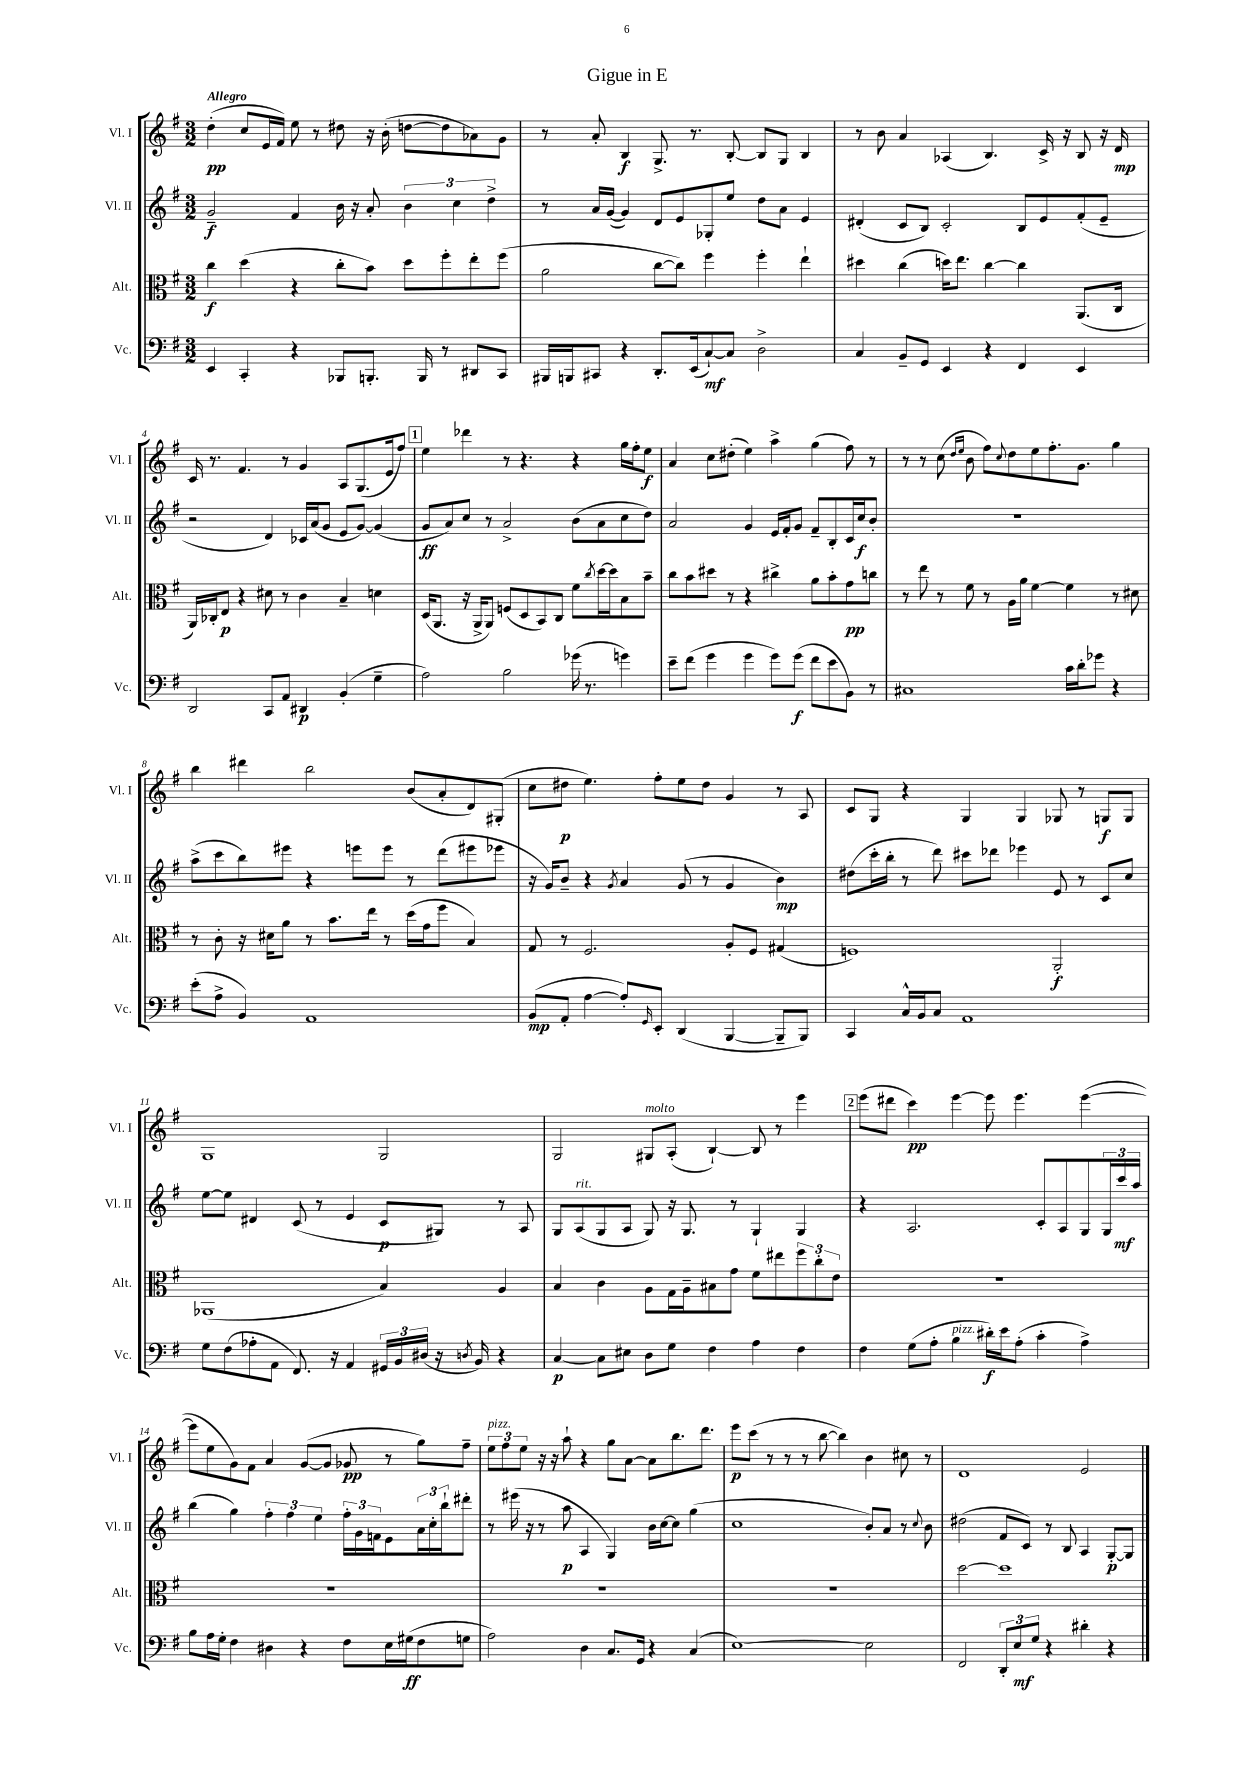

**kern	**kern	**kern	**kern
*staff4	*staff3	*staff2	*staff1
*clefF4	*clefC3	*clefG2	*clefG2
*k[f#]	*k[f#]	*k[f#]	*k[f#]
*M3/2	*M3/2	*M3/2	*M3/2
4EE/	4cc\	2g~/	(4dd'\
4CC'/	(4dd\	.	8cc/L
.	.	.	16e/L
.	.	.	16f#/JJ)
4r	4r	4f#/	8ee\
.	.	.	8r
8BBB-/L	8cc'\L	16b\	8dd#\
.	.	16r	.
8.BBB'/J	8b\J)	8a'/	16r
.	.	.	(16b'\
.	8dd\L	6b\	[8dd\L
16BBB/	.	.	.
8r	8ff#'\	.	8dd\]
.	.	6cc\	.
8DD#/L	8ee'\	.	8a-\)
.	.	6dd^\	.
8CC/J	(8ff#\J	.	8g\J
=	=	=	=
16BBB#/LL	2a\	8r	8r
16BBB/J	.	.	.
8CC#/J	.	16a/LL	8a'/
.	.	([16g/JJ	.
4r	.	4g/])	4B/
8.DD'/L	[8cc\L	8d/L	8.G^/
.	8cc\]J)	8e/	.
(16EE/k	.	.	8.r
[8C`/)	4ff#\	8G-'/	.
8C/]J	.	8ee/J	[8B'/
2D^\	4ff#'\	8dd\L	8B/]L
.	.	8a\J	8G/J
.	4ee`\	4e/	4B/
=	=	=	=
4C/	4dd#\	(4d#'/	8r
.	.	.	8b\
8BB~/L	(4cc\	8c/L	4a/
8GG/J	.	8B/J)	.
4EE/	16dd\LK)	2c'/	(4A-/
.	8.ee\J	.	.
4r	[4cc\	.	4.B/)
4FF#/	4cc\]	8B/L	.
.	.	8e/	16c^/
.	.	.	16r
4EE/	(8.AA/L	(8f#'/	8B/
.	.	8e~/J	16r
.	16C/Jk	.	16d/
=	=	=	=
2DD/	16AA/LL)	2r	16c/
.	16C-'/J	.	8.r
.	8E/J	.	.
.	4r	.	4.f#/
8CC/L	8d#\	4d/)	.
8AA/J	8r	.	8r
4DD#/	4c\	16c-/LL	4g/
.	.	(16a/J	.
.	.	8g/J	.
(4BB'/	4B~/	8e/L	8A/L
.	.	[8g/J)	(8.G/
4G~\	4d\	(4g/]	.
.	.	.	16e/k
.	.	.	8ff#/J)
=	=	=	=
2A\)	(16D/LK	8g/L	4ee\
.	8.AA/J	.	.
.	.	8a/)	.
.	16r	8cc/J	4ddd-\
.	16AA^/LK	.	.
.	8AA/J)	8r	.
2B\	(8F/L	2a^/	8r
.	8D/	.	4.r
.	8BB/)	.	.
.	8C/J	.	.
(16g-\	8f#\L	(8b\L	4r
8.r	.	.	.
.	8qcc/	.	.
.	[16dd\L	8a\	.
.	16dd\]J	.	.
4g\)	8B\	8cc\	16gg\LL
.	.	.	16ff#'\J
.	8b~\J	8dd\J)	8ee\J
=	=	=	=
8e~\L	8cc\L	2a/	4a/
(8f#\J	8b\	.	.
4g\	8dd#\J	.	8cc\L
.	8r	.	(8dd#'\J
4g\	4r	4g/	4ee\)
8g\L)	4cc#^\	16e/LL	4aa^\
.	.	16f#'/J	.
(8g\J	.	8g/J	.
8f#\L	8a\L	8f#~/L	(4gg\
8e\	8b'\	8B'/	.
8BB\J)	8g\	16c/L	8ff#\)
.	.	16cc/J	.
8r	8cc\J	8b'/J	8r
=	=	=	=
1C#	8r	1.r	8r
.	8ee\	.	8r
.	8r	.	(8cc\
.	.	.	16qqdd/LL
.	.	.	16qqee/JJ
.	8f#\	.	8b\
.	8r	.	8ff#\L)
.	.	.	8qqcc/
.	16A\LL	.	8dd\
.	16a\JJ	.	.
.	[4f#\	.	8ee\
.	.	.	8.ff#'\
16c\LL	4f#\]	.	.
16d'\J	.	.	8.g\J
8g-\J	.	.	.
4r	8r	.	4gg\
.	8d#\	.	.
=	=	=	=
(8e'\L	8r	(8aa^\L	4bb\
8A^\J	8c'\	8ccc\	.
4BB/)	16r	8bb\)	4ddd#\
.	16d#\LK	.	.
.	8a\J	8eee#\J	.
1AA	8r	4r	2bb\
.	8.b\L	.	.
.	.	8eee\L	.
.	16ee\Jk	.	.
.	8r	8eee\J	.
.	(16dd\LL	8r	(8b/L
.	16g\J	.	.
.	8ff#\J	(8ddd\L	8a'/
.	4B/)	8eee#\	8d/)
.	.	8eee-\J	(8G#'/J
=	=	=	=
(8BB/L	8G/	16r	8cc\L
.	.	16g/LK)	.
8AA'/J	8r	8b~/J	8dd#\J
[4A\	2.F#/	4r	4.ee\)
.	.	8qg/	.
8A'/]L)	.	4a/	.
16qqGG/	.	.	.
8EE'/J	.	.	8ff#'\L
(4DD/	.	(8g/	8ee\
.	.	8r	8dd#\J
[4BBB/	8A'/L	4g/	4g/
.	8F#/J	.	.
8BBB~/]L	(4G#/	4b\)	8r
8BBB/J)	.	.	8A/
=	=	=	=
4CC/	1F)	(8dd#\L	8c/L
.	.	16ccc'\L	8G/J
.	.	16bb'\JJ	.
16C^^/LL	.	8r	4r
16BB/J	.	.	.
8C/J	.	8ddd\)	.
1AA	.	8ccc#\L	4G/
.	.	8ddd-\J	.
.	.	4eee-\	4G/
.	2AA'/	8e/	8G-/
.	.	8r	8r
.	.	8c/L	8G/L
.	.	8cc/J	8G/J
=	=	=	=
8G\L	(1AA-	[8ee\L	1G
(8F#\	.	8ee\]J	.
8A-'\	.	4d#/	.
8AA\J	.	.	.
8.FF#/)	.	(8c/	.
.	.	8r	.
16r	.	.	.
4AA/	.	4e/	.
24GG#/LL	4B/)	8c/L	2G/
24BB/	.	.	.
(24D#/JJ	.	.	.
16r	.	8G#/J)	.
8qD/	.	.	.
16BB/)	.	.	.
4r	4A/	8r	.
.	.	8A/	.
=	=	=	=
[4C/	4B/	8G/L	2G/
.	.	(8A/	.
8C\]L	4c\	8G/	.
8E#\J	.	8A/J	.
8D\L	8A\L	8G/)	8G#/L
8G\J	16G\L	16r	(8A'/J
.	16A~\J	8.G/	.
4F#\	8B#\	.	[4B`/)
.	8g\J	8r	.
4A\	8f#\L	4G`/	8B/]
.	8ee#\	.	8r
4F#\	12ff#\	4G/	4eee\
.	12cc'\	.	.
.	12e\J	.	.
=	=	=	=
4F#\	1.r	4r	(8eee\L
.	.	.	8ddd#\J
(8G\L	.	2.A/	4ccc\)
8A'\J	.	.	.
4B\	.	.	[4eee\
16d#'\LL)	.	.	8eee\]
16e\J	.	.	.
(8A'\J	.	.	4.eee\
4c'\	.	8c'/L	.
.	.	8A/	.
4A^\)	.	8G/	([4eee\
.	.	24G/L	.
.	.	24ccc/	.
.	.	24aa/JJ	.
=	=	=	=
8B\L	1.r	(4bb\	8eee\]L
16A\L	.	.	8ee\
16G'\JJ	.	.	.
4F#\	.	4gg\)	8g\)
.	.	.	8f#\J
4D#\	.	6ff#'\	4a/
.	.	6ff#\	.
4r	.	.	([8g/L
.	.	6ee\	.
.	.	.	8g/]J
8F#\L	.	24ff#'\LL	8g-/
.	.	24g\	.
.	.	24f\J	.
16E\L	.	8e\	8r
(16G#\J	.	.	.
8F#\	.	24a\L	8gg\L)
.	.	24cc'\	.
.	.	24bb`\J	.
8G\J	.	8ddd#'\J	8ff#~\J
=	=	=	=
2A\)	1.r	8r	12ee\L
.	.	.	12ff#\
.	.	(16eee#\	.
.	.	.	12ee\J
.	.	16r	.
.	.	8r	16r
.	.	.	16r
.	.	8aa\	8aa`\
4D\	.	4A/	4r
8.C/L	.	4G/)	8gg\L
.	.	.	[8a\J
16GG/Jk	.	.	.
4r	.	16b\LL	8a\]L
.	.	[16cc\J	.
.	.	8cc\]J	8.bb\
(4C/	.	(4gg\	.
.	.	.	8.ddd\J
=	=	=	=
[1E)	1.r	1cc	8eee\L
.	.	.	(8ccc\J
.	.	.	8r
.	.	.	8r
.	.	.	8r
.	.	.	[8bb\
.	.	.	4bb\])
2E\]	.	8b'/L)	4b\
.	.	8a/J	.
.	.	8r	8cc#\
.	.	8qqcc/	.
.	.	8b\	8r
=	=	=	=
2FF#/	[2dd\	(2dd#\	1d
12DD'/L	1dd]	8f#/L	.
12E/	.	.	.
.	.	8c/J)	.
12G/J	.	.	.
4r	.	8r	.
.	.	8B/	.
4d#'\	.	4A/	2e/
4r	.	[8G'/L	.
.	.	8G/]J	.
==	==	==	==
*-	*-	*-	*-
